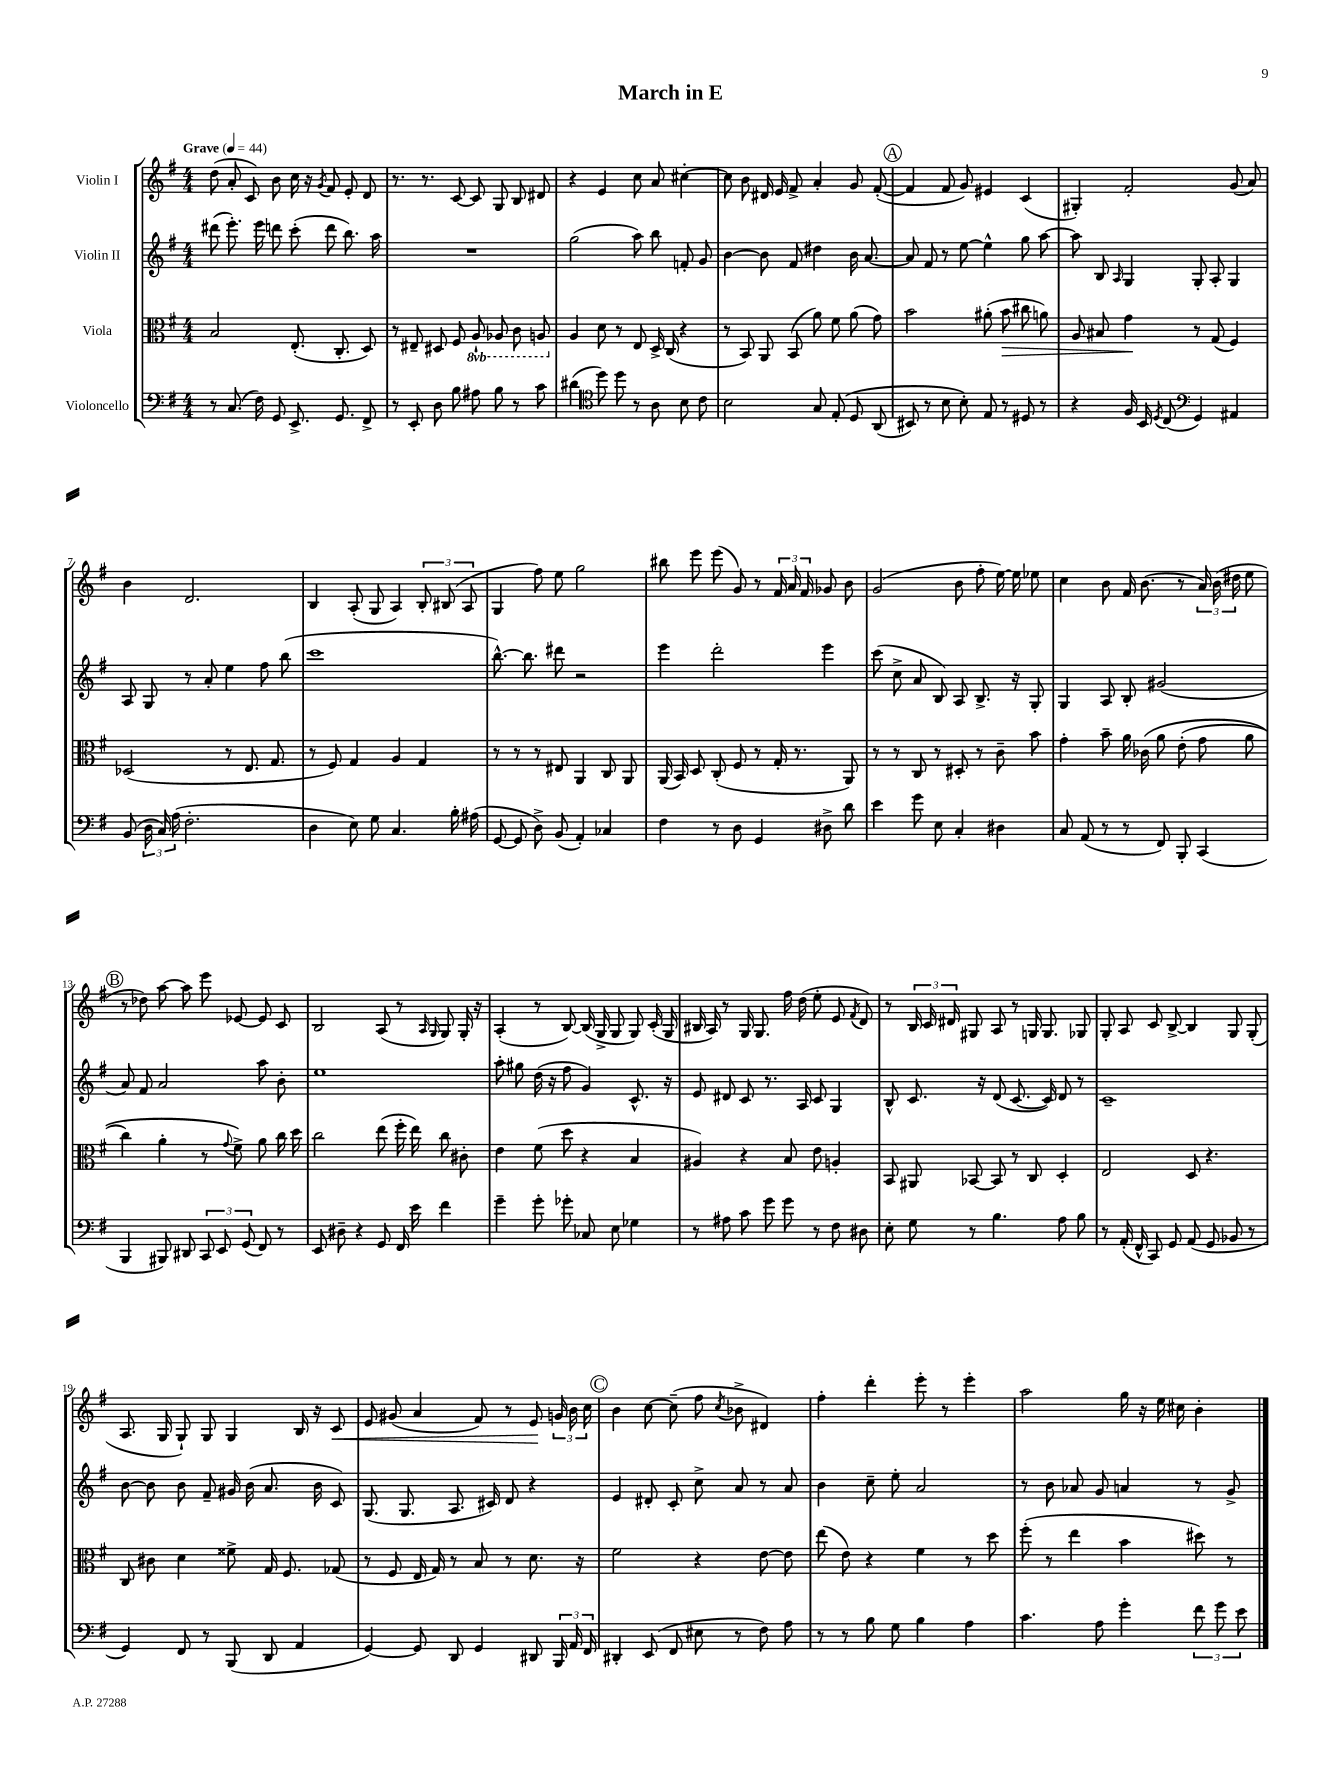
\header { title = "March in E" }
<<
\new StaffGroup <<
\new Staff = "s0" \with { instrumentName = "Violin I" } {
    \clef treble \key g \major \numericTimeSignature \time 4/4 \tempo "Grave" 4 = 44
    \autoBeamOff d''8( a'8-. c'8) b'8 c''16 r16 \acciaccatura { g'8 } fis'8 e'8-. d'8 |
    r8. r8. c'8~ c'8 g8 b8 dis'8 |
    r4 e'4 c''8 a'8 cis''4~-. |
    cis''8 b'8 dis'16 e'16 fis'8-> a'4-. g'8 fis'8~-.( |
    \mark \markup { \circle "A" } fis'4 fis'8 g'8) eis'4 c'4( |
    gis4-.) fis'2-. g'8( a'8) |
    b'4 d'2. |
    b4 a8-.( g8 a4) \tuplet 3/2 { b8-. bis8( a8 } |
    g4 fis''8) e''8 g''2 |
    bis''8 e'''8 e'''8( g'8) r8 \tuplet 3/2 { fis'16 a'16 fis'16 } ges'8 b'8 |
    g'2( b'8 fis''8-. e''16~) e''16 ees''8 |
    c''4 b'8 fis'16 b'8.( r8 \tuplet 3/2 { a'16) b'16( dis''16 } e''8 |
    \mark \markup { \circle "B" } r8 des''8) a''8~ a''8 e'''8 ees'8~ ees'8 c'8 |
    b2 a8( r8 \grace { a16 g16 } g8) g16-. r16 |
    a4-.( r8 b8~) b16( g16-> g8 g8) c'16-.( g16 |
    bis16 a16) r8 g16 g8. fis''16 d''16( e''8-. e'8 \acciaccatura { fis'8 } d'8) |
    r8 \tuplet 3/2 { b16 c'16 dis'16 } gis8 a8 r8 g16 g8. ges8 |
    g8-. a8 c'8 b8~-> b4 g8 g8-.( |
    a8. g16 g8-!) g8 g4 b16 r16 c'8\< |
    e'8 gis'8( a'4 fis'8) r8 e'8\! \tuplet 3/2 { g'16 b'16 c''16 } |
    \mark \markup { \circle "C" } b'4 c''8~ c''8--( fis''8 \acciaccatura { c''8 } bes'8-> dis'4) |
    fis''4-. d'''4-. e'''8-. r8 e'''4-. |
    a''2 g''16 r16 e''16 cis''16 b'4-. \bar "|." |
}
\new Staff = "s1" \with { instrumentName = "Violin II" } {
    \clef treble \key g \major \numericTimeSignature \time 4/4
    \autoBeamOff dis'''8( e'''8.-.) e'''16 d'''8 c'''8-.( d'''8 b''8.) a''16 |
    R1 |
    g''2( a''8) b''8 f'8-. g'8 |
    b'4~ b'8 fis'8 dis''4 b'16 a'8.~ |
    \mark \markup { \circle "A" } a'8 fis'8 r8 e''8~ e''4-^ g''8 a''8~ |
    a''8 b8 \grace { a16 } g4 g8-. a8-. g4 |
    a8 g8 r8 a'8-. e''4 fis''8 b''8( |
    c'''1 |
    b''8.~-^) b''8. dis'''8 r2 |
    e'''4 d'''2-. e'''4 |
    c'''8( c''8-> a'8 b8) a8 b8.-> r16 g8-. |
    g4 a8 b8-. gis'2( |
    \mark \markup { \circle "B" } a'8) fis'8 a'2 a''8 b'8-. |
    e''1 |
    a''8-. gis''8 d''16( r16 fis''8 g'4) c'8.-^ r16 |
    e'8 dis'8 c'8 r8. a16 c'8 g4 |
    b8-^ c'8. r16 d'8( c'8.~ c'16) d'8 r8 |
    c'1-- |
    b'8~ b'8 b'8 fis'8-- gis'16 b'16( a'8. b'16 c'8) |
    g8.( g8. a8. cis'16) d'8 r4 |
    \mark \markup { \circle "C" } e'4 dis'8-. c'8-. c''8-> a'8 r8 a'8 |
    b'4 c''8-- e''8-. a'2 |
    r8 b'8 aes'8 g'8 a'4 r8 g'8-> \bar "|." |
}
\new Staff = "s2" \with { instrumentName = "Viola" } {
    \clef alto \key g \major \numericTimeSignature \time 4/4 \set Staff.ottavationMarkups = #ottavation-simple-ordinals
    \autoBeamOff b2 e8.-.( c8.-. d8) |
    r8 eis8-- dis8 fis8 \ottava #-1 a,8-! aes,8 c8 a,8 \ottava #0 |
    a4 d'8 r8 e8 d16-> c16( r4 |
    r8 b,8) a,8 b,8( a'8) fis'8 a'8( g'8) |
    \mark \markup { \circle "A" } b'2 ais'8-.( b'8\> cis''8 a'8) |
    a8 bis8 g'4\! r8 g8( fis4) |
    des2( r8 e8. g8. |
    r8 fis8) g4 a4 g4 |
    r8 r8 r8 eis8 a,4 c8 a,8 |
    a,16( b,16) d8 c8-.( fis8 r8 g16-. r8. a,8) |
    r8 r8 c8 r8 dis8-. r8 c'8-- b'8 |
    g'4-. b'8-- a'16 ces'16\( a'8 e'8-.( g'8 a'8 |
    \mark \markup { \circle "B" } c''4) a'4-. r8 \appoggiatura { g'8 } fis'8->\) a'8 c''16 d''16 |
    c''2 e''8( fis''16-. e''16) c''8 cis'8-. |
    e'4 fis'8( d''8 r4 b4 |
    ais4) r4 b8 e'8 a4-. |
    b,8 ais,8 bes,8~ bes,8 r8 c8 d4-. |
    e2 d8 r4. |
    c8 cis'8 d'4 fisis'8-> g16 fis8. ges8( |
    r8 fis8 e16 g16) r8 b8 r8 d'8. r16 |
    \mark \markup { \circle "C" } fis'2 r4 e'8~ e'8 |
    e''8( e'8) r4 fis'4 r8 d''8 |
    fis''8-.( r8 e''4 b'4 dis''8) r8 \bar "|." |
}
\new Staff = "s3" \with { instrumentName = "Violoncello" } {
    \clef bass \key g \major \numericTimeSignature \time 4/4
    \autoBeamOff r8 c8.( fis16) g,8 e,8.-> g,8. fis,8-> |
    r8 e,8-. d8 b8 ais8 b8 r8 c'8 |
    dis'4( \clef tenor d''8) d''8 r8 a8 b8 c'8 |
    b2 g8 e8-.\( d8 a,8( |
    \mark \markup { \circle "A" } bis,8) r8 b8 b8-.\) e8 r8 dis8 r8 |
    r4 fis16 b,16 \acciaccatura { d8 } c8( \clef bass g,4) ais,4 |
    b,8( \tuplet 3/2 { d16 c16) a16( } fis2.-. |
    d4 e8) g8 c4. b16-. ais16( |
    g,8~ g,8 d8->) b,8( a,4-.) ces4 |
    fis4 r8 d8 g,4 dis8-> d'8 |
    e'4 g'8 e8 c4-. dis4 |
    c8 a,8( r8 r8 fis,8) b,,8-. c,4( |
    \mark \markup { \circle "B" } b,,4 bis,,8) dis,8 \tuplet 3/2 { c,8 e,8 g,8( } fis,8) r8 |
    e,8 dis8-- r4 g,8 fis,16 e'16 fis'4 |
    g'4-- g'8-. ges'8-. ces8 e8 ges4 |
    r8 ais8 c'8 g'8 g'8 r8 fis8 dis8 |
    e8-. g8 r8 b4. a8 b8 |
    r8 a,16-.( fis,16-^ c,8) g,8 a,8( g,8 bes,8 r8 |
    g,4) fis,8 r8 b,,8( d,8 a,4 |
    g,4~) g,8 d,8 g,4 dis,8 \tuplet 3/2 { b,,16 a,16 fis,16 } |
    \mark \markup { \circle "C" } dis,4-. e,8( fis,8 eis8 r8 fis8) a8 |
    r8 r8 b8 g8 b4 a4 |
    c'4. a8 g'4-. \tuplet 3/2 { fis'8 g'8 e'8 } \bar "|." |
}
>>
>>
